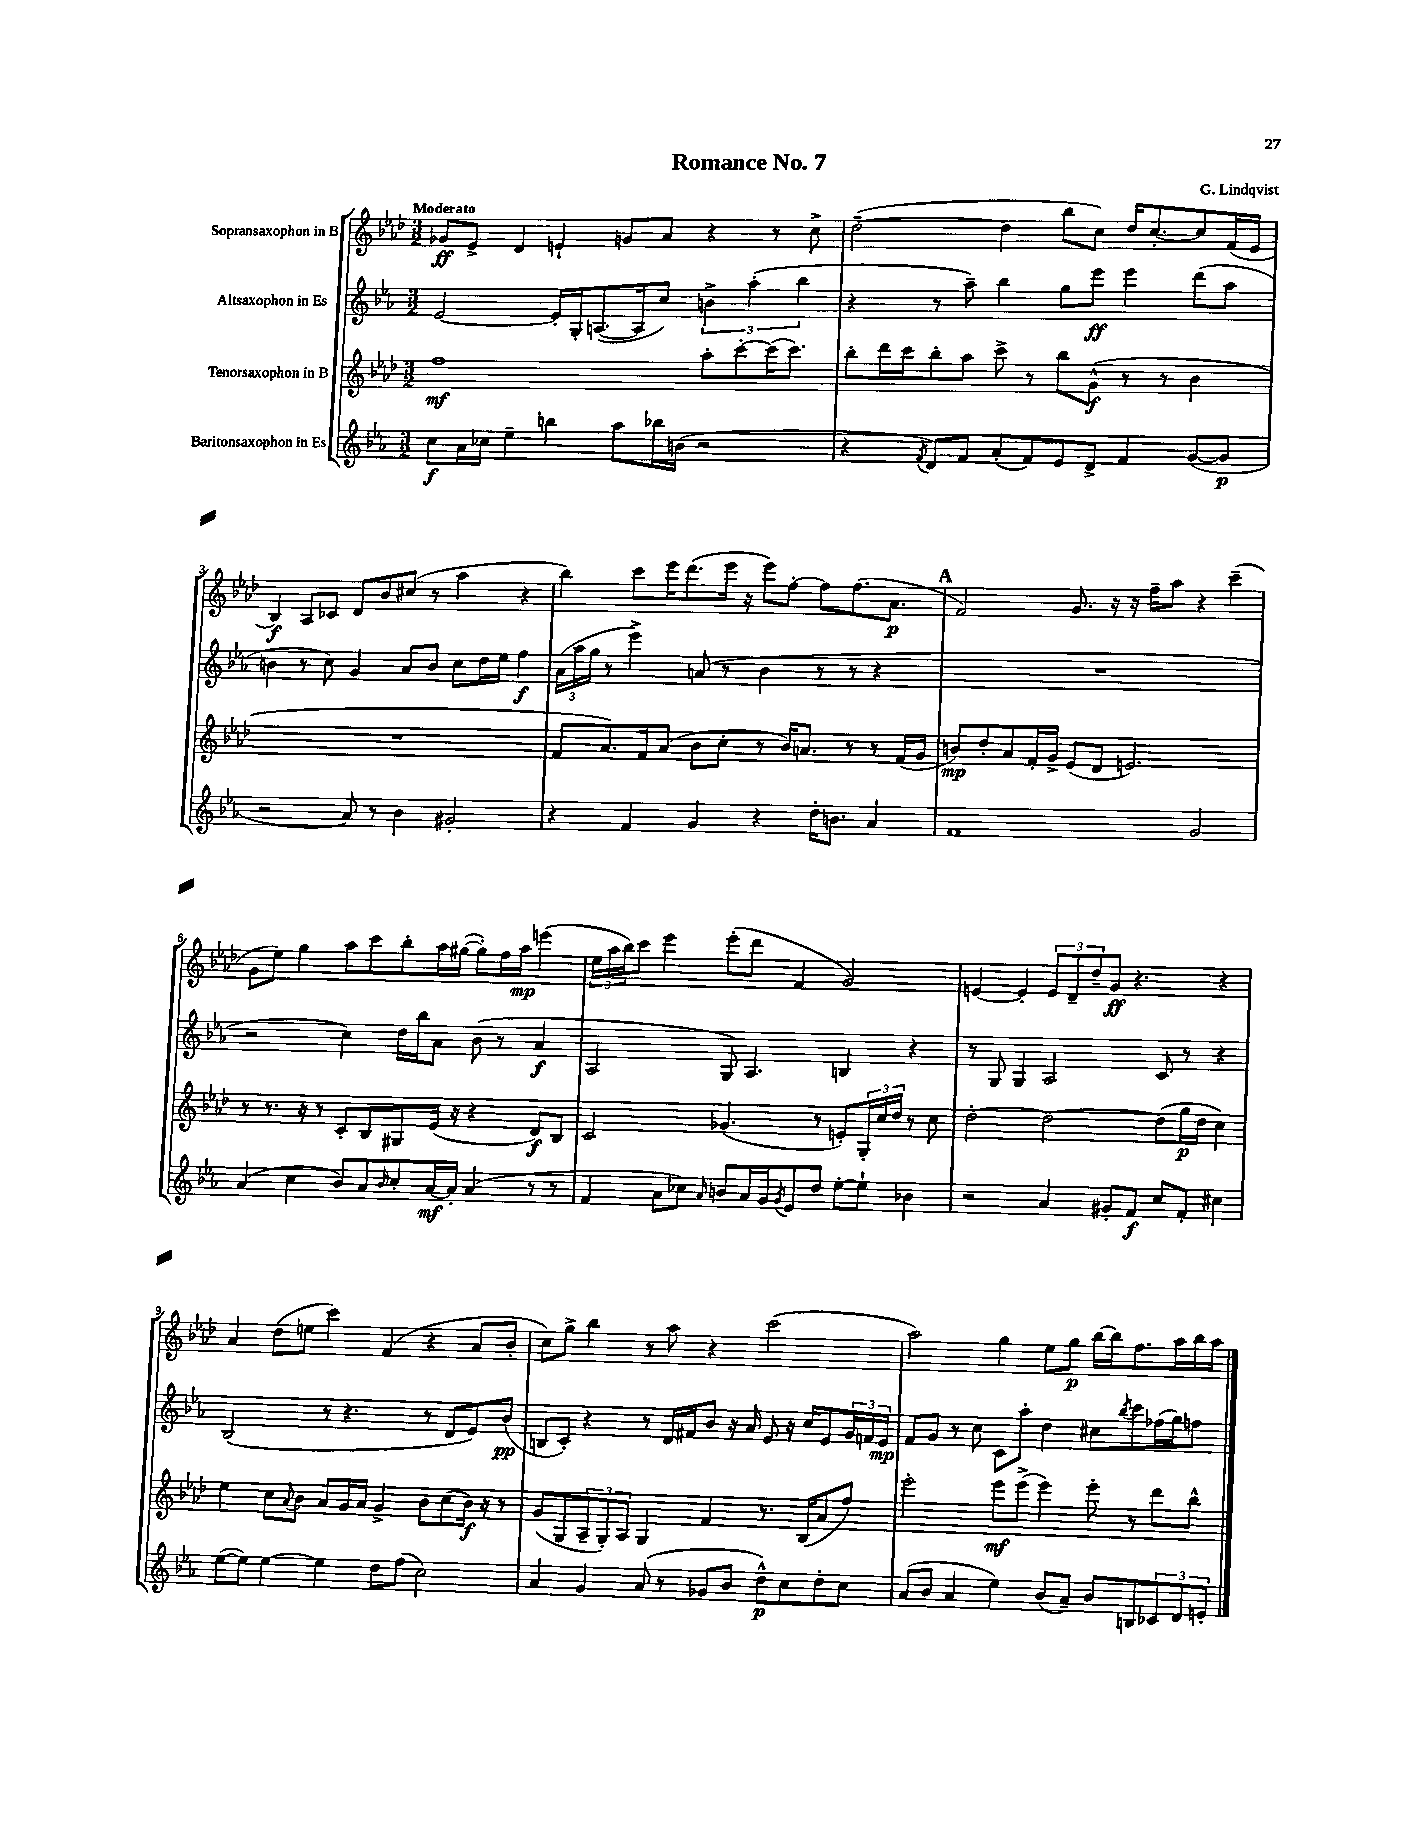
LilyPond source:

\header { title = "Romance No. 7" composer = "G. Lindqvist" }
<<
\new StaffGroup <<
\new Staff = "s0" \with { instrumentName = "Sopransaxophon in B" } {
    \clef treble \key aes \major \numericTimeSignature \time 3/2 \tempo "Moderato"
    ges'8\ff ees'8-> des'4 e'4-! g'8 aes'8 r4 r8 c''8-> |
    des''2~--( des''4 bes''8 c''8) des''16 c''8.~-. c''8 f'16( ees'16 |
    bes4\f) aes8 ces'8 des'8 bes'8 cis''8( r8 aes''4 r4 |
    bes''4) c'''8 ees'''16 des'''8.( ees'''16 r16 ees'''8) f''8~-. f''8 f''8.( aes'8.\p |
    \mark \markup { \bold "A" } f'2) g'8. r16 r16 f''16-- aes''8 r4 c'''4--( |
    g'8 ees''8) g''4 aes''8 c'''8 bes''8-. aes''16 gis''16~( gis''8-.) f''16 aes''16\mp e'''4( |
    \tuplet 3/2 { ees''16 aes''16 bes''16) } c'''8 ees'''4 ees'''8-.( des'''8 f'4 g'2) |
    e'4~ e'4-. \tuplet 3/2 { e'8 des'8-- des''8-- } g'8\ff r4. r4 |
    aes'4 des''8( e''8 c'''4) f'4( r4 aes'8 bes'8-. |
    c''8) g''8-> bes''4 r8 aes''8 r4 c'''2( |
    aes''2) g''4 ees''8 g''8\p bes''16~ bes''16 f''8. aes''16 bes''16 aes''16 \bar "|." |
}
\new Staff = "s1" \with { instrumentName = "Altsaxophon in Es" } {
    \clef treble \key ees \major \numericTimeSignature \time 3/2
    ees'2~ ees'16-. g16-. a8.~( a16 c''8) \tuplet 3/2 { b'4-> aes''4-.( bes''4 } |
    r4 r8 aes''8--) bes''4 g''8 ees'''8\ff ees'''4 d'''8( aes''8 |
    b'4 r8 c''8) g'4 aes'8 b'8 c''8 d''16 ees''16 f''4\f |
    \tuplet 3/2 { aes'16( aes''16 g''16 } r8 ees'''4->) a'8( r8 bes'4 r8 r8 r4 |
    \mark \markup { \bold "A" } R1. |
    r2 c''4) d''16 bes''16 aes'8 bes'8( r8 aes'4\f |
    aes2 g8) aes4. b4 r4 |
    r8 g8 g4 aes2 c'8 r8 r4 |
    bes2( r8 r4. r8 d'8 ees'8) bes'8\pp( |
    b8 c'8-.) r4 r8 d'16 fis'16 bes'8 r16 aes'16 ees'8 r16 c''16 ees'8 \tuplet 3/2 { g'16 f'16 ees'16\mp } |
    f'8 g'8 r8 c''8 c'8 aes''8-. d''4 cis''8 \acciaccatura { bes''8 } c'''8 fes''16( g''16) f''8 \bar "|." |
}
\new Staff = "s2" \with { instrumentName = "Tenorsaxophon in B" } {
    \clef treble \key aes \major \numericTimeSignature \time 3/2
    f''1\mf aes''8-. c'''8~-. c'''16( c'''8.) |
    bes''8-. des'''16 c'''16 bes''8-. aes''8 c'''8-> r8 bes''8 g'8-^\f( r8 r8 bes'4 |
    R1. |
    f'8 aes'8.) f'16 aes'8( bes'8 c''8-. r8 bes'16) a'8. r8 r8 f'16( g'16 |
    \mark \markup { \bold "A" } b'8\mp) des''8-. aes'8 f'16-. g'16-> ees'8( des'8 e'2.) |
    r8 r8. r16 r8 c'8-. bes8 gis8 ees'16( r16 r4 des'8\f) bes8 |
    c'2 ges'4.( r8 e'8-.) \tuplet 3/2 { g16-. c''16 des''16 } r8 c''8 |
    des''2~-. des''2~ des''8( g''16\p des''16 c''4) |
    ees''4 c''8 \appoggiatura { aes'8 } bes'8 aes'8 g'16 aes'16 g'4-> bes'8 c''8( bes'16\f) r16 r8 |
    g'8( g8 \tuplet 3/2 { aes8-- g8-.) aes8 } g4 f'4 r8. bes16( aes'8 f''8) |
    ees'''2-. ees'''8\mf ees'''8->( ees'''4) ees'''8-. r8 des'''8 bes''8-^ \bar "|." |
}
\new Staff = "s3" \with { instrumentName = "Baritonsaxophon in Es" } {
    \clef treble \key ees \major \numericTimeSignature \time 3/2
    c''8\f aes'16 ces''16 ees''4-- b''4 aes''8 bes''16 b'16( r2 |
    r4 \acciaccatura { f'8 } d'8) f'8 aes'8-.( f'8) ees'8 d'8-> f'4 g'8~( g'8\p |
    r2 aes'8) r8 bes'4 gis'2-. |
    r4 f'4 g'4 r4 d''16-. b'8. aes'4 |
    \mark \markup { \bold "A" } f'1 g'2 |
    aes'4( c''4 bes'8) aes'8 \grace { bes'16 } c''8-. aes'16~\mf aes'16-. aes'4( r8 r8 |
    f'4 aes'8 ces''8) \grace { aes'16 } b'8 aes'16 g'16 \acciaccatura { g'8 } ees'8 d''8 ees''8~-. ees''8-! bes'4 |
    r2 aes'4 gis'8-. f'8\f c''8 f'8-. cis''4 |
    ees''8~( ees''8) ees''4~ ees''4 d''8 f''8( c''2) |
    aes'4 g'4 aes'8( r8 ges'8 bes'8 d''8-^\p) c''8 d''8-. c''8 |
    aes'8( bes'8 aes'4 ees''4) bes'8( aes'8--) bes'8 b8 \tuplet 3/2 { ces'8 d'8 e'8-. } \bar "|." |
}
>>
>>
